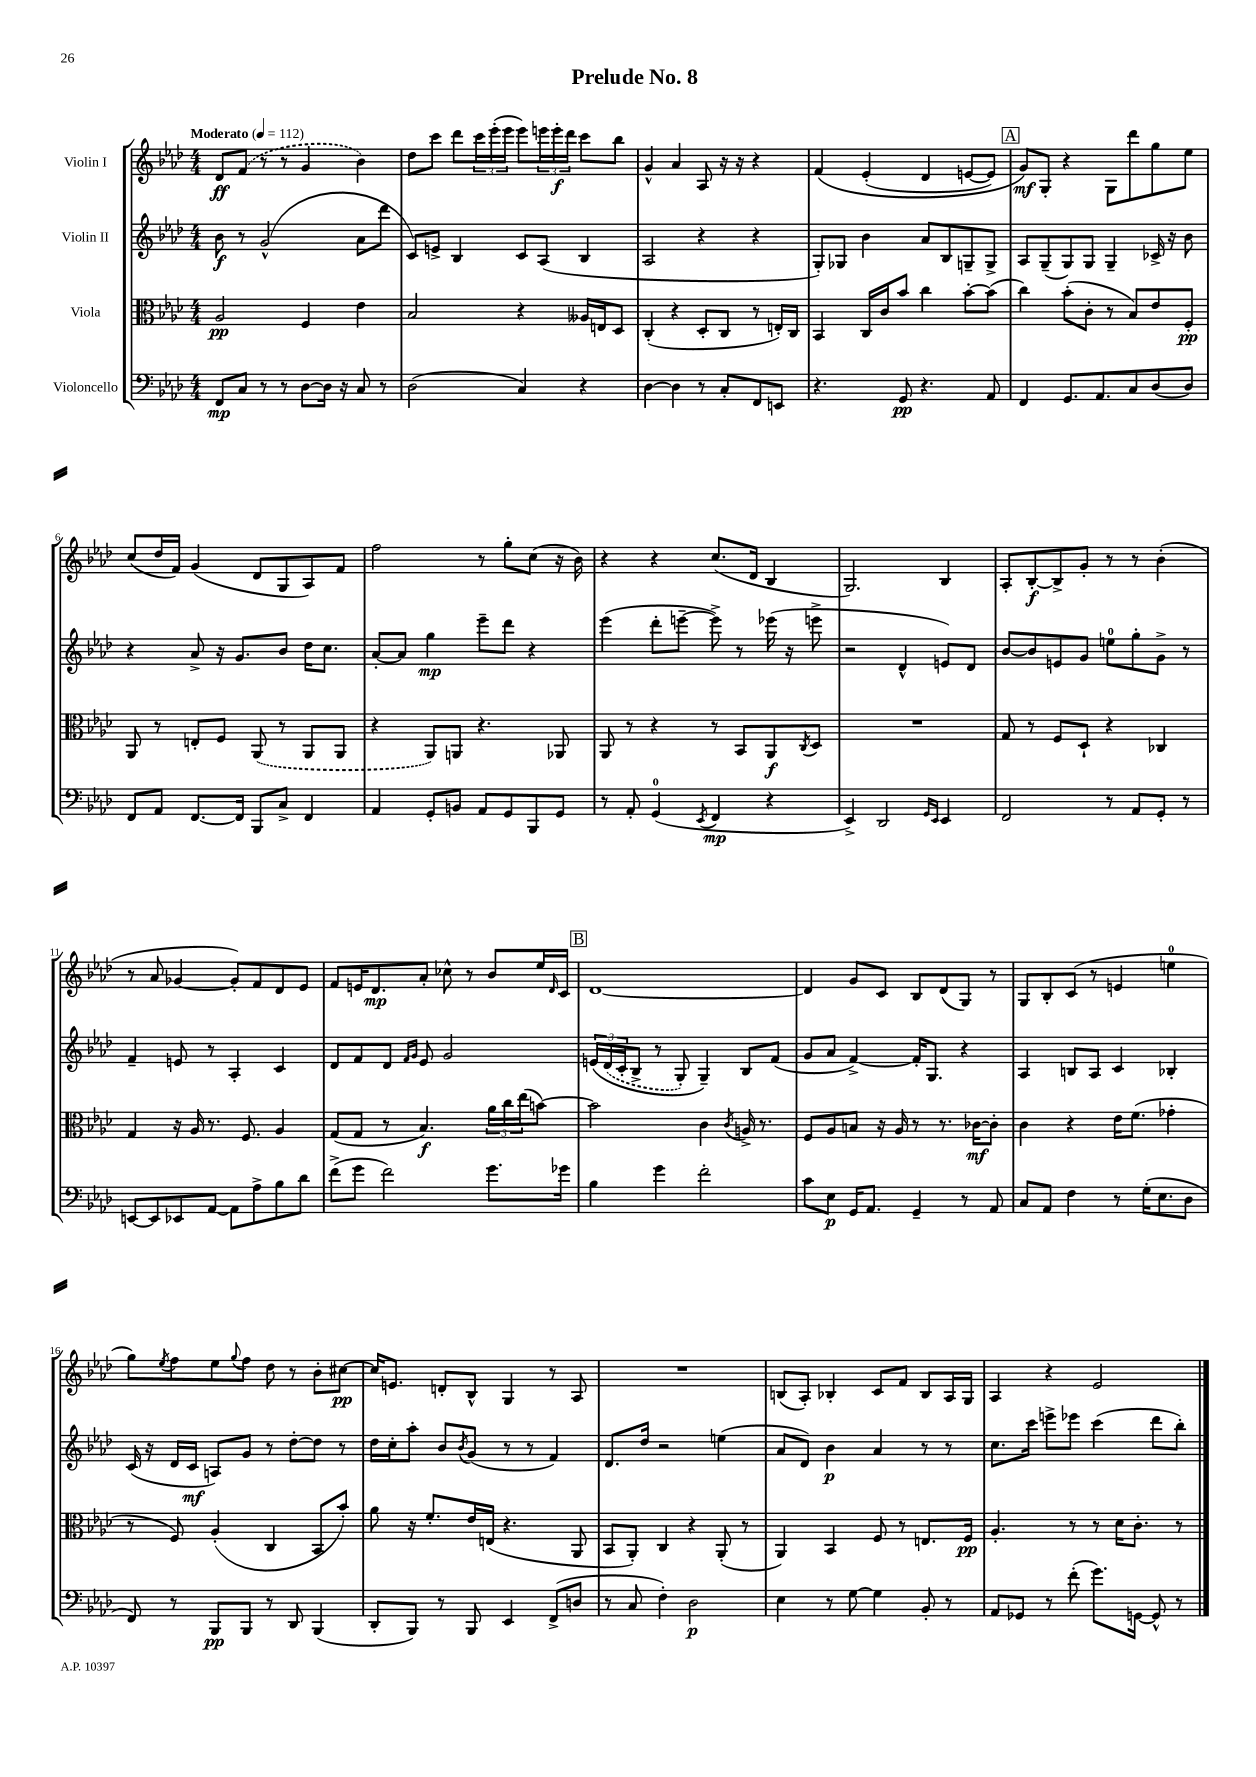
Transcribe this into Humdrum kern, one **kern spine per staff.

**kern	**kern	**kern	**kern
*staff4	*staff3	*staff2	*staff1
*clefF4	*clefC3	*clefG2	*clefG2
*k[b-e-a-d-]	*k[b-e-a-d-]	*k[b-e-a-d-]	*k[b-e-a-d-]
*M4/4	*M4/4	*M4/4	*M4/4
*MM112	*MM112	*MM112	*MM112
8FF/L	2A-/	8b-\	8d-/L
8C/J	.	8r	(8f/J
8r	.	(2g^^/	8r
8r	.	.	8r
[8D-\L	4F/	.	4g/
16D-\]Jk	.	.	.
16r	.	.	.
8C/	4e-\	8a-\L	4b-\)
8r	.	8ddd-\J	.
=	=	=	=
(2D-\	2B-/	8c/L)	8dd-\L
.	.	8e^/J	8ccc\J
.	.	4B-/	8ddd-\L
.	.	.	24ccc\L
.	.	.	(24eee-'\
.	.	.	24eee-\JJ
4C/)	4r	8c/L	8eee-\L)
.	.	(8A-/J	24eee\L
.	.	.	24eee'\
.	.	.	24ddd-\JJ
4r	16A--/LL	4B-/	8ccc\L
.	16E/J	.	.
.	8D-/J	.	8bb-\J
=	=	=	=
[4D-\	(4C'/	2A-/	4g^^/
4D-\]	4r	.	4a-/
8r	8D-'/L	4r	8A-/
8C'/L	8C/J	.	16r
.	.	.	16r
8FF/	8r	4r	4r
8EE/J	16E'/LL)	.	.
.	16C/JJ	.	.
=	=	=	=
4.r	4BB-/	8G'/L)	&(4f/
.	.	8G-/J	.
.	16C/LL	4b-\	(4e-'/
.	16c/J	.	.
8GG/	8b-/J	.	.
4.r	4cc\	8a-/L	4d-/
.	.	8B-/	.
.	[8b-'\L	8G~/	[8e/L
8AA-/	(8b-\]J	8G^/J	8e/]J)
=	=	=	=
4FF/	4cc\)	8A-/L	8g/L&)
.	.	(8G~/	8G'/J
8.GG/L	(8b-'\L	8G/)	4r
.	8c'\J	8G/J	.
8.AA-/	.	.	.
.	8r	4G~/	8G\L
8C/	8B-/L)	.	8ddd-\
(8D-/	8e-/	16c-^/	8gg\
.	.	16r	.
8D-/J)	8F'/J	8b-\	8ee-\J
=	=	=	=
8FF/L	8AA-/	4r	(8cc/L
8AA-/J	8r	.	16dd-/L
.	.	.	16f/JJ)
[8.FF/L	8E'/L	8a-^/	(4g/
.	8F/J	16r	.
16FF/]Jk	.	8.g/L	.
8BBB-/L	(8AA-/	.	8d-/L
8C^/J	8r	8b-/J	8G/
4FF/	8AA-/L	16dd-\LK	8A-/)
.	.	8.cc\J	.
.	8AA-/J	.	8f/J
=	=	=	=
4AA-/	4r	[8a-'/L	2ff\
.	.	8a-/]J	.
8GG'/L	8AA-/L)	4gg\	.
8BB/J	8AA/J	.	.
8AA-/L	4.r	8eee-~\L	8r
8GG/	.	8ddd-\J	8gg'\L
8BBB-/	.	4r	(8cc\J
8GG/J	8AA-/	.	16r
.	.	.	16b-\)
=	=	=	=
8r	8AA-/	(4eee-\	4r
8AA-'/	8r	.	.
(4GG/	4r	8ddd-'\L	4r
.	.	[8eee~\J	.
8qEE-/	.	.	.
4FF/	8r	8eee^\])	(8.cc/L
.	8BB-/L	8r	.
.	.	.	16d-/Jk
4r	8AA-/	(16eee-\	4B-/
.	.	16r	.
.	8qC/	.	.
.	8D-/J	8eee^\	.
=	=	=	=
4EE-^/)	1r	2r	2.G/)
2DD-/	.	.	.
.	.	4d-^^/	.
16qqGG/LL	.	.	.
16qqEE-/JJ	.	.	.
4EE-/	.	8e/L)	4B-/
.	.	8d-/J	.
=	=	=	=
2FF/	8G/	[8b-/L	8A-'/L
.	8r	8b-/]	[8B-'/
.	8F/L	8e/	8B-^/]
.	8D-`/J	8g/J	8g'/J
8r	4r	8ee\L	8r
8AA-/L	.	8gg'\	8r
8GG'/J	4C-/	8g^\J	(4b-'\
8r	.	8r	.
=	=	=	=
[8EE/L	4G/	4f~/	8r
8EE/]	.	.	8a-/
8EE-/	16r	8e/	[4g-/
.	16A-/	.	.
[8AA-/J	8.r	8r	.
8AA-\]L	.	4A-'/	8g-'/]L)
.	8.F/	.	.
8A-^\	.	.	8f/
8B-\	4A-/	4c/	8d-/
8d-\J	.	.	8e-/J
=	=	=	=
(8f^\L	(8G/L	8d-/L	8f/L
8g\J	8G/J	8f/	16e/K
.	.	.	8.d-/
2f\)	8r	8d-/J	.
.	.	16qqf/LL	.
.	.	16qqg/JJ	.
.	4.B-/)	8e-/	8a-'/J
.	.	2g/	8cc-^^\
.	.	.	8r
8.g\L	24a-\LL	.	8b-/L
.	24cc\	.	.
.	(24ee-\J	.	.
.	[8b\J)	.	16ee-/L
.	.	.	16qqd-/
16g-\Jk	.	.	16c/JJ
=	=	=	=
4B-\	2b\]	&(24e/LL	[1d-
.	.	(24d-/	.
.	.	24c'/J	.
.	.	8B-^/J	.
4g\	.	8r	.
.	.	8G'/)	.
2f'\	4c\	4G~/&)	.
.	8qc/	.	.
.	16A^/	8B-/L	.
.	8.r	.	.
.	.	(8f/J	.
=	=	=	=
8c\L	8F/L	8g/L	4d-/]
8E-\J	8A-/	8a-/J	.
16GG/LK	8B/J	[4f^/)	8g/L
8.AA-/J	.	.	.
.	16r	.	8c/J
.	16A-/	.	.
4GG~/	8r	16f'/]LK	8B-/L
.	.	8.G/J	.
.	8.r	.	(8d-/
8r	.	4r	8G/J)
.	[16c-\LK	.	.
8AA-/	8c-'\]J	.	8r
=	=	=	=
8C/L	4c\	4A-/	8G/L
8AA-/J	.	.	8B-'/
4F\	4r	8B/L	(8c/J
.	.	8A-/J	8r
8r	16e-\LK	4c/	4e/
.	(8.f\J	.	.
(16G'\LK	.	.	.
8.E-\	.	.	.
.	4g-'\	4B-'/	4ee\
8D-\J	.	.	.
=	=	=	=
8FF/)	8r	(16c/	8gg\L)
.	.	16r	.
.	.	.	8qee-/
8r	8F/)	16d-/LL	8ff\
.	.	16c/JJ	.
8BBB-/L	(4A-'/	8A/L)	8ee-\
.	.	.	8qqgg/
8BBB-/J	.	8g/J	8ff\J
8r	4C/	8r	8dd-\
8DD-/	.	[8dd-'\L	8r
(4BBB-/	8BB-/L	8dd-\]J	8b-'\L
.	8b-'/J)	8r	[8cc#\J
=	=	=	=
8DD-'/L	8a-\	16dd-\LL	16cc#/]LK
.	.	16cc'\J	8.e/J
8BBB-/J)	16r	8aa-'\J	.
.	8.f'/L	.	.
8r	.	8b-/L	8d'/L
.	.	8qb-/	.
8BBB-/	16e-/L	(8g/J	8B-^^/J
.	(16E/JJ	.	.
4EE-/	4.r	8r	4G/
.	.	8r	.
(8FF^/L	.	4f/)	8r
8D/J	8AA-/	.	8A-/
=	=	=	=
8r	8BB-/L	8.d-/L	1r
8C/	8AA-'/J)	.	.
.	.	16dd-/Jk	.
4F'\)	4C/	2r	.
2D-\	4r	.	.
.	(8AA-'/	(4ee\	.
.	8r	.	.
=	=	=	=
4E-\	4AA-/)	8a-/L	(8B/L
.	.	8d-/J)	8A-'/J)
8r	4BB-/	4b-\	4B-'/
[8G\	.	.	.
4G\]	8F/	4a-/	8c/L
.	8r	.	8f/J
8BB-'/	8.E/L	8r	8B-/L
8r	.	8r	16A-/L
.	16F/Jk	.	16G/JJ
=	=	=	=
8AA-/L	4.A-'/	8.cc\L	4A-/
8GG-/J	.	.	.
.	.	16ccc\Jk	.
8r	.	8eee^\L	4r
(8f'\	8r	8eee-\J	.
8.g\L)	8r	(4ccc\	2e-/
.	16d-\LK	.	.
[16GG\Jk	8.c'\J	.	.
8GG^^/]	.	8ddd-\L	.
8r	8r	8bb-'\J)	.
==	==	==	==
*-	*-	*-	*-
